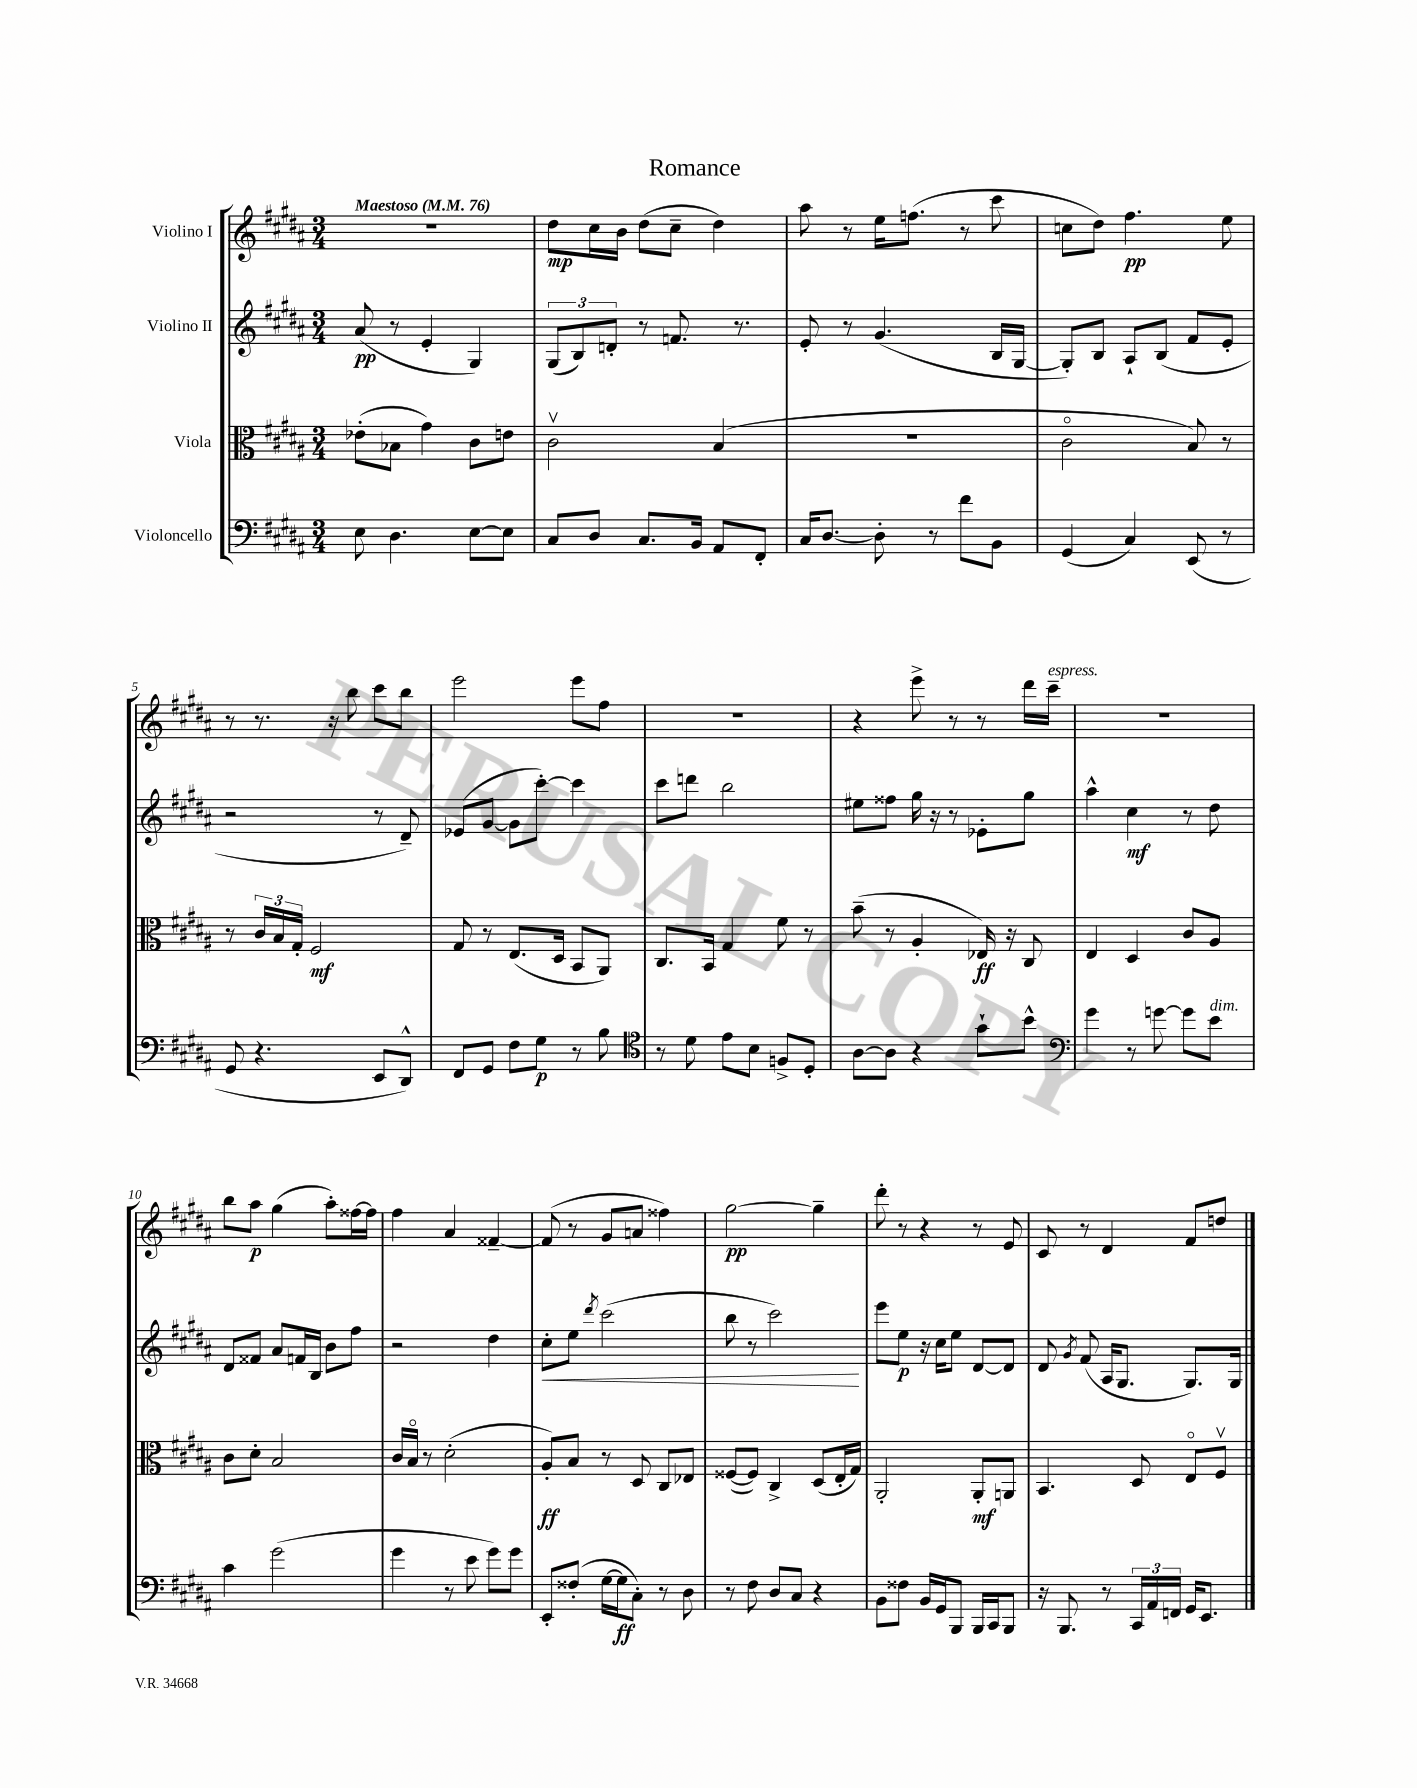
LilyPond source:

\header { title = "Romance" }
<<
\new StaffGroup <<
\new Staff = "s0" \with { instrumentName = "Violino I" } {
    \clef treble \key b \major \numericTimeSignature \time 3/4 \tempo "Maestoso" 4 = 76
    \autoBeamOff R2. |
    dis''8[\mp cis''16 b'16] dis''8[( cis''8]-- dis''4) |
    ais''8 r8 e''16[ f''8.]( r8 cis'''8 |
    c''8[ dis''8]) fis''4.\pp e''8 |
    r8 r8. r16 b''8 cis'''8[ b''8] |
    e'''2 e'''8[ fis''8] |
    R2. |
    r4 e'''8-> r8 r8 dis'''16[ cis'''16]--^\markup { \italic "espress." } |
    r2. |
    b''8[ ais''8]\p gis''4( ais''8[-.) fisis''16~ fisis''16] |
    fis''4 ais'4 fisis'4~-- |
    fisis'8( r8 gis'8[ a'8] fisis''4) |
    gis''2~\pp gis''4-- |
    dis'''8-. r8 r4 r8 e'8 |
    cis'8 r8 dis'4 fis'8[ d''8] \bar "|." |
}
\new Staff = "s1" \with { instrumentName = "Violino II" } {
    \clef treble \key b \major \numericTimeSignature \time 3/4
    \autoBeamOff ais'8\pp( r8 e'4-. gis4) |
    \tuplet 3/2 { gis8[( b8) d'8]-. } r8 f'8. r8. |
    e'8-. r8 gis'4.( b16[ gis16]~ |
    gis8[-.) b8] ais8[-! b8]( fis'8[ e'8]-. |
    r2 r8 dis'8--) |
    ees'8[( gis'8]~ gis'8[ cis'''8]~-.) cis'''4 |
    cis'''8[ d'''8] b''2 |
    eis''8[ fisis''8] gis''16 r16 r8 ees'8[-. gis''8] |
    ais''4-^ cis''4\mf r8 dis''8 |
    dis'8[ fisis'8] ais'8[ f'16 b16] b'8[ fis''8] |
    r2 dis''4 |
    cis''8[-.\< e''8] \acciaccatura { dis'''8 } cis'''2( |
    b''8 r8 cis'''2\!) |
    e'''8[ e''8]\p r16 cis''16[ e''8] dis'8[~ dis'8] |
    dis'8 \acciaccatura { gis'8 } fis'8( ais16[ gis8.] gis8.[) gis16] \bar "|." |
}
\new Staff = "s2" \with { instrumentName = "Viola" } {
    \clef alto \key b \major \numericTimeSignature \time 3/4
    \autoBeamOff ees'8[-.( bes8] gis'4) cis'8[ e'8] |
    cis'2\upbow b4( |
    R2. |
    cis'2\flageolet b8) r8 |
    r8 \tuplet 3/2 { cis'16[ b16 gis16]-. } fis2\mf |
    gis8 r8 e8.[( dis16] b,8[ ais,8]) |
    cis8.[ b,16] gis4 fis'8 r8 |
    b'8--( r8 ais4-. ees16\ff) r16 cis8 |
    e4 dis4 cis'8[ ais8] |
    cis'8[ dis'8]-. b2 |
    cis'16[ b16]\flageolet r8 dis'2-.( |
    ais8[-.\ff) b8] r8 dis8 cis8[ ees8] |
    fisis8[~( fisis8]) cis4-> dis8[( e16-. gis16]) |
    ais,2-. ais,8[-.\mf a,8] |
    b,4. dis8 e8[\flageolet fis8]\upbow \bar "|." |
}
\new Staff = "s3" \with { instrumentName = "Violoncello" } {
    \clef bass \key b \major \numericTimeSignature \time 3/4
    \autoBeamOff e8 dis4. e8[~ e8] |
    cis8[ dis8] cis8.[ b,16] ais,8[ fis,8]-. |
    cis16[ dis8.]~ dis8-. r8 fis'8[ b,8] |
    gis,4( cis4) e,8( r8 |
    gis,8 r4. e,8[ dis,8]-^) |
    fis,8[ gis,8] fis8[ gis8]\p r8 b8 |
    \clef tenor r8 dis'8 e'8[ b8] f8[-> dis8]-. |
    ais8[~ ais8] r4 gis'8[-! b'8]-^ |
    \clef bass gis'4 r8 g'8~ g'8[ e'8]^\markup { \italic "dim." } |
    cis'4 gis'2( |
    gis'4 r8 e'8 gis'8[) gis'8] |
    e,8[-. fisis8]-.( gis16[~ gis16\ff cis8]-.) r8 dis8 |
    r8 fis8 dis8[ cis8] r4 |
    b,8[ fisis8] b,16[ gis,16 b,,8] b,,16[ cis,16 b,,8] |
    r16 b,,8. r8 \tuplet 3/2 { cis,16[ ais,16 f,16] } gis,16[ e,8.] \bar "|." |
}
>>
>>
